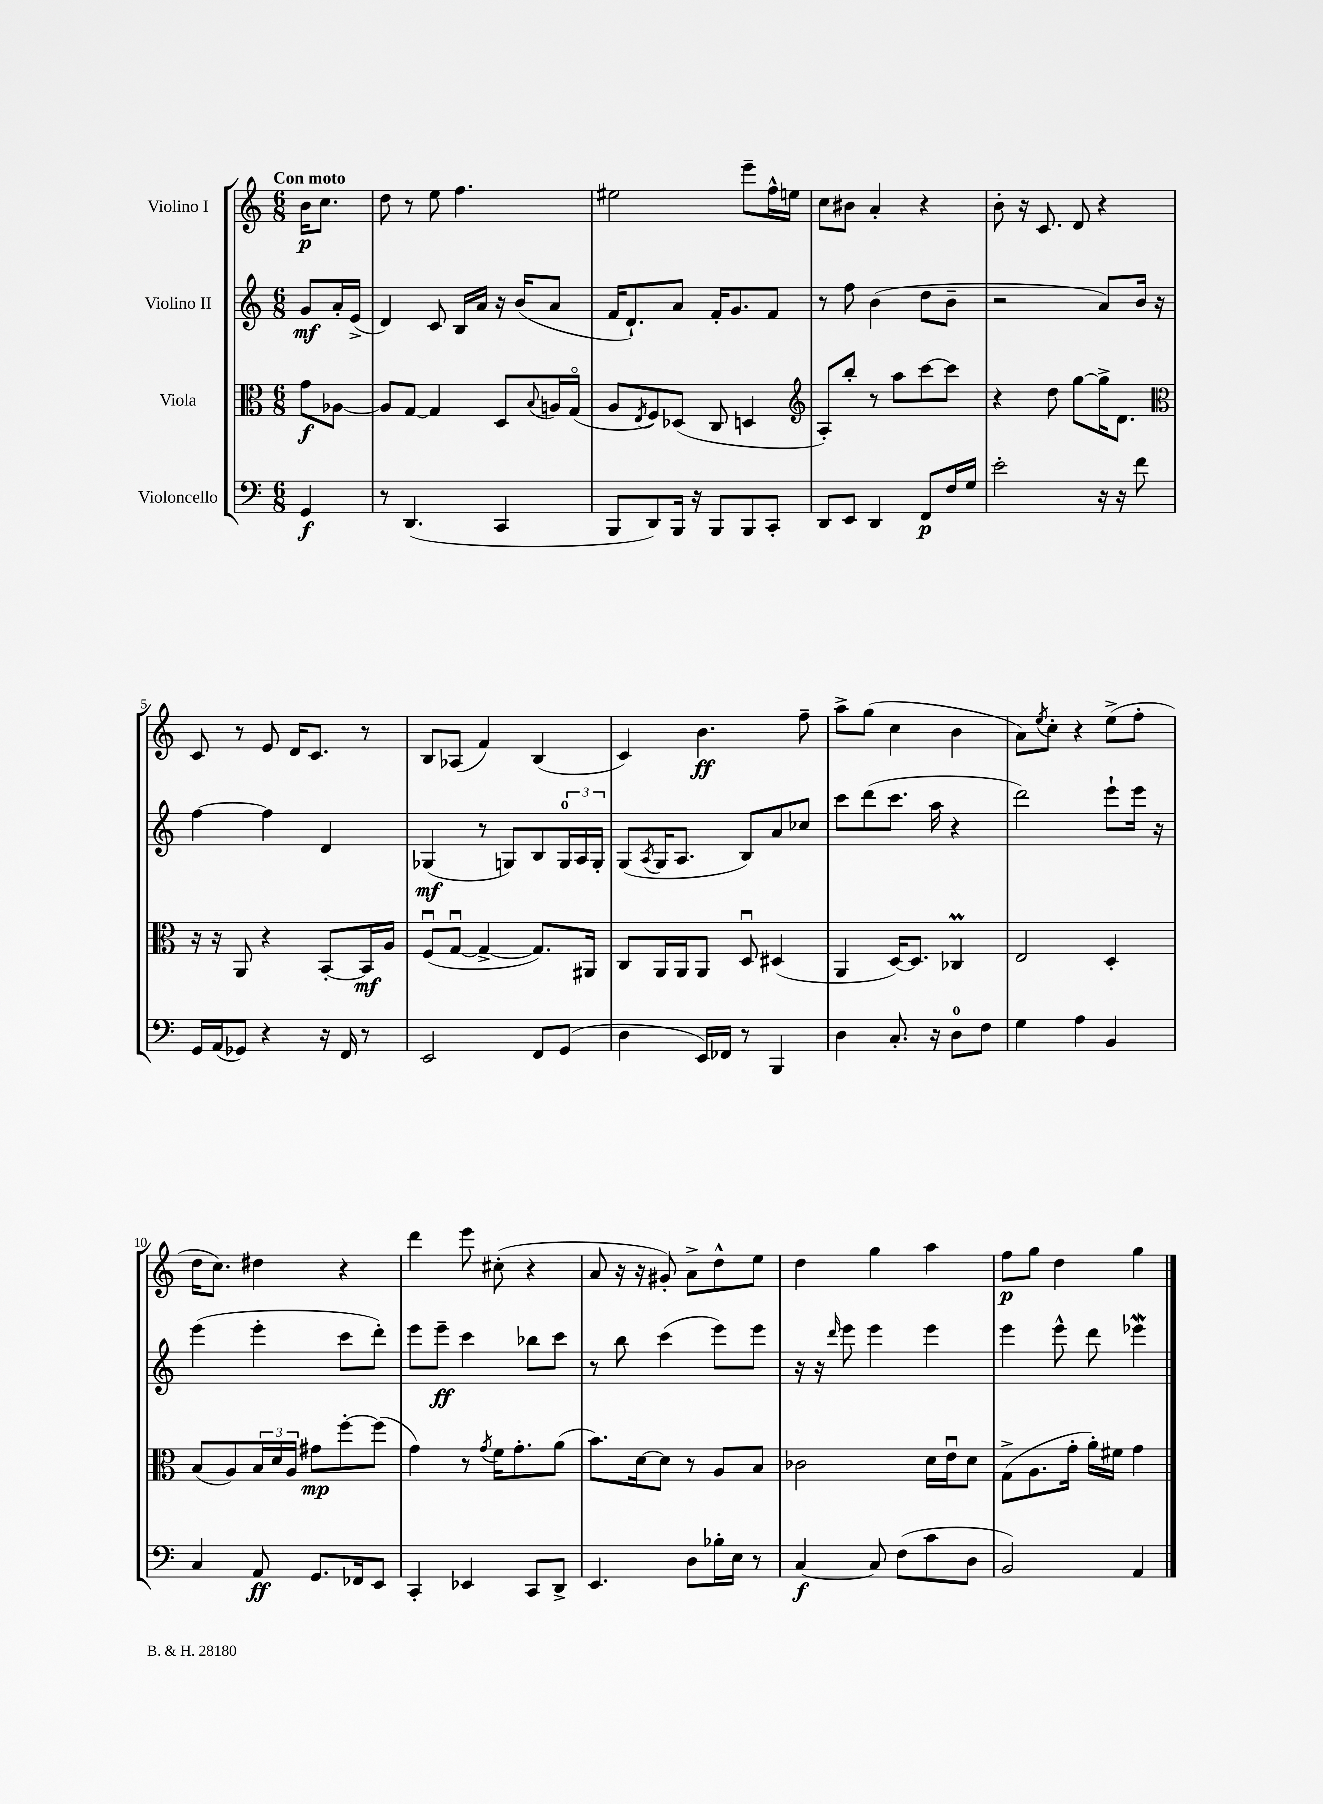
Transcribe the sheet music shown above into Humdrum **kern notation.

**kern	**kern	**kern	**kern
*staff4	*staff3	*staff2	*staff1
*clefF4	*clefC3	*clefG2	*clefG2
*k[]	*k[]	*k[]	*k[]
*M6/8	*M6/8	*M6/8	*M6/8
4GG	8g	8g	16b
.	.	.	8.cc
.	[8A-	16a'	.
.	.	(16e^	.
=	=	=	=
8r	8A-]	4d)	8dd
(4.DD	[8G	.	8r
.	4G]	8c	8ee
.	.	16B	4.ff
.	.	16a	.
4CC	8D	16r	.
.	.	(16b	.
.	8qqB	.	.
.	16A	8a	.
.	(16Go	.	.
=	=	=	=
8BBB	8A	16f	2ee#
.	.	8.d`)	.
.	8qE	.	.
8DD)	8F)	.	.
16BBB	(8D-	8a	.
16r	.	.	.
8BBB	8C	16f'	.
.	.	8.g	.
8BBB	4D	.	8eee~
8CC'	.	8f	16ff^^
.	.	.	16ee
=	=	=	=
*	*clefG2	*	*
8DD	8A')	8r	8cc
8EE	8bb'	8ff	8b#
4DD	8r	(4b	4a'
.	8aa	.	.
8FF	[8ccc	8dd	4r
16F	8ccc]	8b~	.
16G	.	.	.
=	=	=	=
2e'	4r	2r	8b'
.	.	.	16r
.	.	.	8.c
.	8dd	.	.
.	[8gg	.	8d
16r	16gg^]	8a)	4r
16r	8.d	.	.
8f	.	16b	.
.	.	16r	.
=	=	=	=
*	*clefC3	*	*
16GG	16r	[4ff	8c
(16AA	16r	.	.
8GG-)	8AA	.	8r
4r	4r	4ff]	8e
.	.	.	16d
.	.	.	8.c
16r	[8BB'	4d	.
16FF	.	.	.
8r	16BB]	.	8r
.	16A	.	.
=	=	=	=
2EE	(8Fu	(4G-	8B
.	[8Gu	.	(8A-
.	4G^_	8r	4f)
.	.	8G)	.
8FF	8.G])	8B	(4B
(8GG	.	24G	.
.	.	24A	.
.	16AA#	.	.
.	.	24G'	.
=	=	=	=
4D	8C	(8G	4c)
.	.	8qA	.
.	16AA	16G	.
.	16AA	8.A	.
16EE)	8AA	.	4.b
16FF-	.	.	.
8r	8Du	8B)	.
4BBB	(4D#	8a	.
.	.	8cc-	8ff~
=	=	=	=
4D	4AA	8ccc	8aa^
.	.	(8ddd	(8gg
8.C'	[16D)	8.ccc	4cc
.	8.D]	.	.
16r	.	16aa	.
8D	4C-	4r	4b
8F	.	.	.
=	=	=	=
4G	2E	2ddd)	8a)
.	.	.	8qee
.	.	.	8cc'
4A	.	.	4r
4BB	4D'	8eee`	(8ee^
.	.	16eee	8ff'
.	.	16r	.
=	=	=	=
4C	(8B	(4eee	16dd
.	.	.	8.cc)
.	8A)	.	.
8AA	24B	4eee'	4dd#
.	24d	.	.
.	24A	.	.
8.GG	8g#	.	.
.	[8ff'	8ccc	4r
16FF-	.	.	.
8EE	(8ff]	8ddd')	.
=	=	=	=
4CC'	4g)	8eee	4ddd
.	.	8eee~	.
4EE-	8r	4ccc	8eee
.	8qg	.	.
.	16f	.	(8cc#'
.	8.g'	.	.
8CC	.	8bb-	4r
8DD^	(8a	8ccc	.
=	=	=	=
4.EE	8.b)	8r	8a
.	.	8bb	16r
.	[16d	.	16r
.	8d]	(4ccc	8g#')
8D	8r	.	8a^
16B-'	8A	8eee)	8dd^^
16E	.	.	.
8r	8B	8eee	8ee
=	=	=	=
[4C	2c-	16r	4dd
.	.	16r	.
.	.	16qqddd	.
.	.	8eee	.
8C]	.	4eee	4gg
(8F	.	.	.
8c	16d	4eee	4aa
.	16eu	.	.
8D	8d	.	.
=	=	=	=
2BB)	(8G^	4eee	8ff
.	8.A	.	8gg
.	.	8eee^^	4dd
.	16g'	.	.
.	16a')	8ddd	.
.	16f#	.	.
4AA	4g	4eee-	4gg
==	==	==	==
*-	*-	*-	*-
